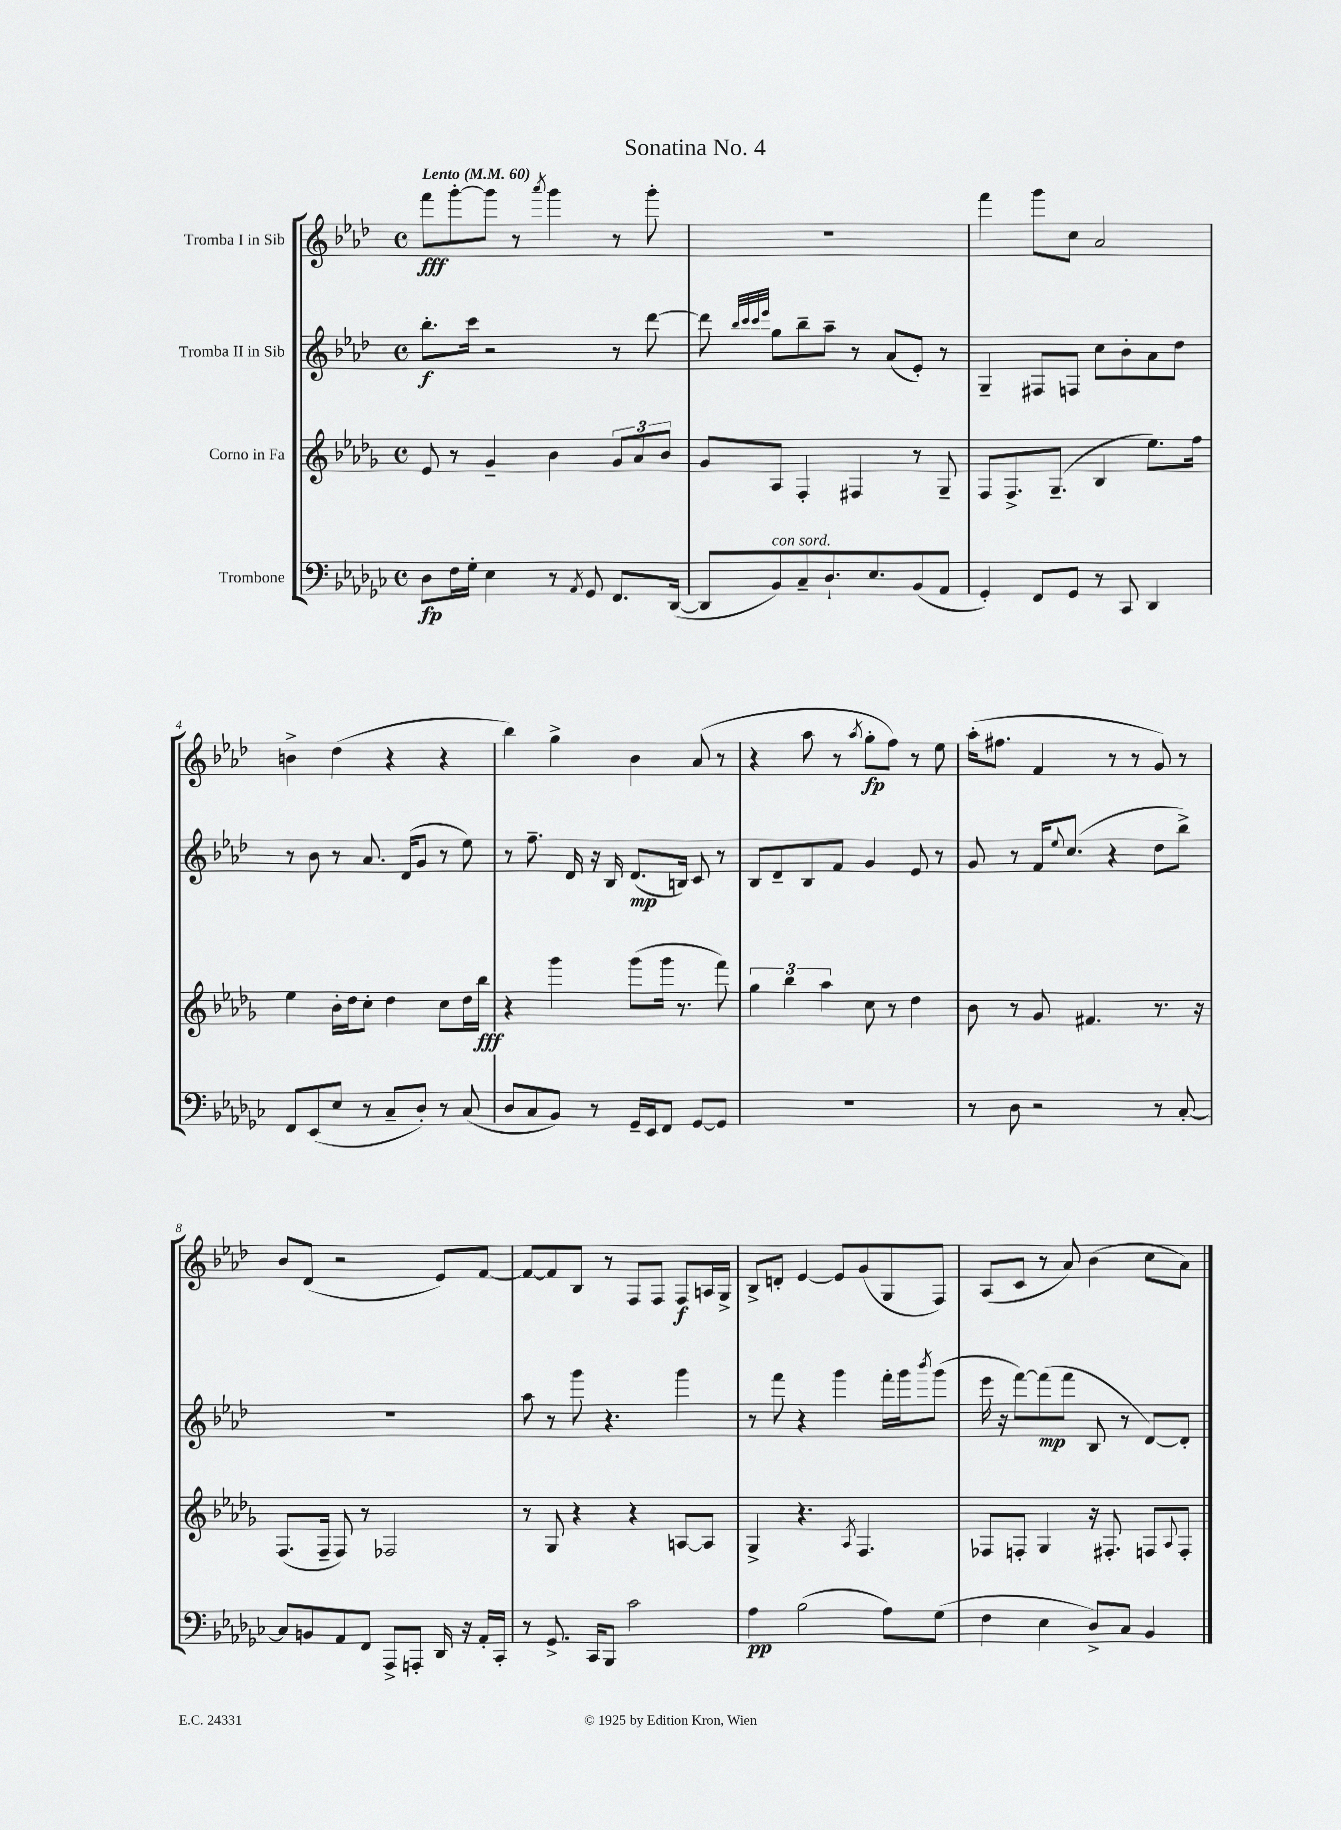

**kern	**kern	**kern	**kern
*staff4	*staff3	*staff2	*staff1
*clefF4	*clefG2	*clefG2	*clefG2
*k[b-e-a-d-g-c-]	*k[b-e-a-d-g-]	*k[b-e-a-d-]	*k[b-e-a-d-]
*M4/4	*M4/4	*M4/4	*M4/4
*met(c)	*met(c)	*met(c)	*met(c)
*MM60	*MM60	*MM60	*MM60
8D-	8e-	8.bb-'	8fff
16F	8r	.	[8ggg'
16G-'	.	16ccc	.
4E-	4g-~	2r	8ggg]
.	.	.	8r
.	.	.	8qaaa-
8r	4b-	.	4ggg
8qAA-	.	.	.
8GG-	.	.	.
8.FF	12g-	8r	8r
.	12a-	.	.
.	.	[8ddd-	8ggg'
.	12b-	.	.
([16DD-	.	.	.
=	=	=	=
8DD-]	8g-	8ddd-]	1r
.	.	32qqbb-	.
.	.	32qqccc	.
.	.	32qqccc	.
.	.	32qqeee-	.
8BB-)	8A-	8gg	.
8C-~	4F'	8bb-~	.
8.D-`	.	8aa-~	.
.	4F#	8r	.
8.E-	.	.	.
.	.	(8a-	.
(8BB-	8r	8e-')	.
8AA-	8G-~	8r	.
=	=	=	=
4GG-')	8F	4G~	4fff
.	8.F^	.	.
8FF	.	8F#	8ggg
.	(8.G-~	.	.
8GG-	.	8F	8cc
8r	4B-	8cc	2a-
8CC-	.	8b-'	.
4DD-	8.ee-)	8a-	.
.	.	8dd-	.
.	16ff	.	.
=	=	=	=
8FF	4ee-	8r	4b^
(8EE-	.	8b-	.
8E-	16b-'	8r	(4dd-
.	16dd-	.	.
8r	8cc'	8.a-	.
8C-~	4dd-	.	4r
.	.	(16d-	.
8D-')	.	8g	.
8r	8cc	8r	4r
(8C-	16dd-	8ee-)	.
.	16bb-	.	.
=	=	=	=
8D-	4r	8r	4bb-)
8C-	.	8.ff~	.
8BB-)	4ggg-	.	4gg^
.	.	16d-	.
8r	.	16r	.
.	.	16B-	.
16GG-~	(8ggg-	(8.d-	4b-
16EE-	.	.	.
8FF	16ggg-	.	.
.	8.r	16B)	.
[8GG-	.	8c	(8a-
8GG-]	8fff)	8r	8r
=	=	=	=
1r	6gg-	8B-	4r
.	.	8d-~	.
.	6bb-	.	.
.	.	8B-	8aa-
.	6aa-	.	.
.	.	8f	8r
.	.	.	8qaa-
.	8cc	4g	8gg'
.	8r	.	8ff)
.	4dd-	8e-	8r
.	.	8r	8ee-
=	=	=	=
8r	8b-	8g	(16aa-'
.	.	.	8.ff#
8D-	8r	8r	.
2r	8g-	16f	4f
.	.	8qqee-	.
.	.	(8.cc	.
.	4.f#	.	.
.	.	4r	8r
.	.	.	8r
8r	8.r	8dd-	8g)
[8C-'	.	8bb-^)	8r
.	16r	.	.
=	=	=	=
8C-]	(8.F	1r	8b-
8BB	.	.	(8d-
.	16F~	.	.
8AA-	8F)	.	2r
8FF	8r	.	.
8AAA-^	2F-	.	.
8AAA'	.	.	.
16DD-	.	.	8e-)
16r	.	.	.
16AA-'	.	.	[8f
16CC-'	.	.	.
=	=	=	=
8r	8r	8aa-	8f_
8.GG-^	8G-	8r	8f]
.	4r	8ggg	8B-
16CC-	.	.	.
8BBB-	.	4.r	8r
2c-	4r	.	8F
.	.	.	8F
.	[8A	4ggg	8F
.	8A]	.	16A
.	.	.	16G^
=	=	=	=
4A-	4G-^	8r	8B-^
.	.	8fff	8d'
(2B-	4.r	4r	[4e-
.	.	4ggg	8e-]
.	8qA-	.	.
.	4.F	.	(8g
8A-)	.	16fff'	8G
.	.	16ggg	.
.	.	8qbbb-	.
(8G-	.	(8ggg	8F)
=	=	=	=
4F	8F-	16eee-	(8A-
.	.	16r	.
.	8F'	[8fff)	8c
4E-	4G-	(8fff]	8r
.	.	8fff	8a-)
8D-^)	16r	8B-	(4b-
.	8.F#'	.	.
8C-	.	8r	.
4BB-	8F	[8d-)	8cc
.	8qqA-	.	.
.	8F'	8d-']	8a-)
==	==	==	==
*-	*-	*-	*-
